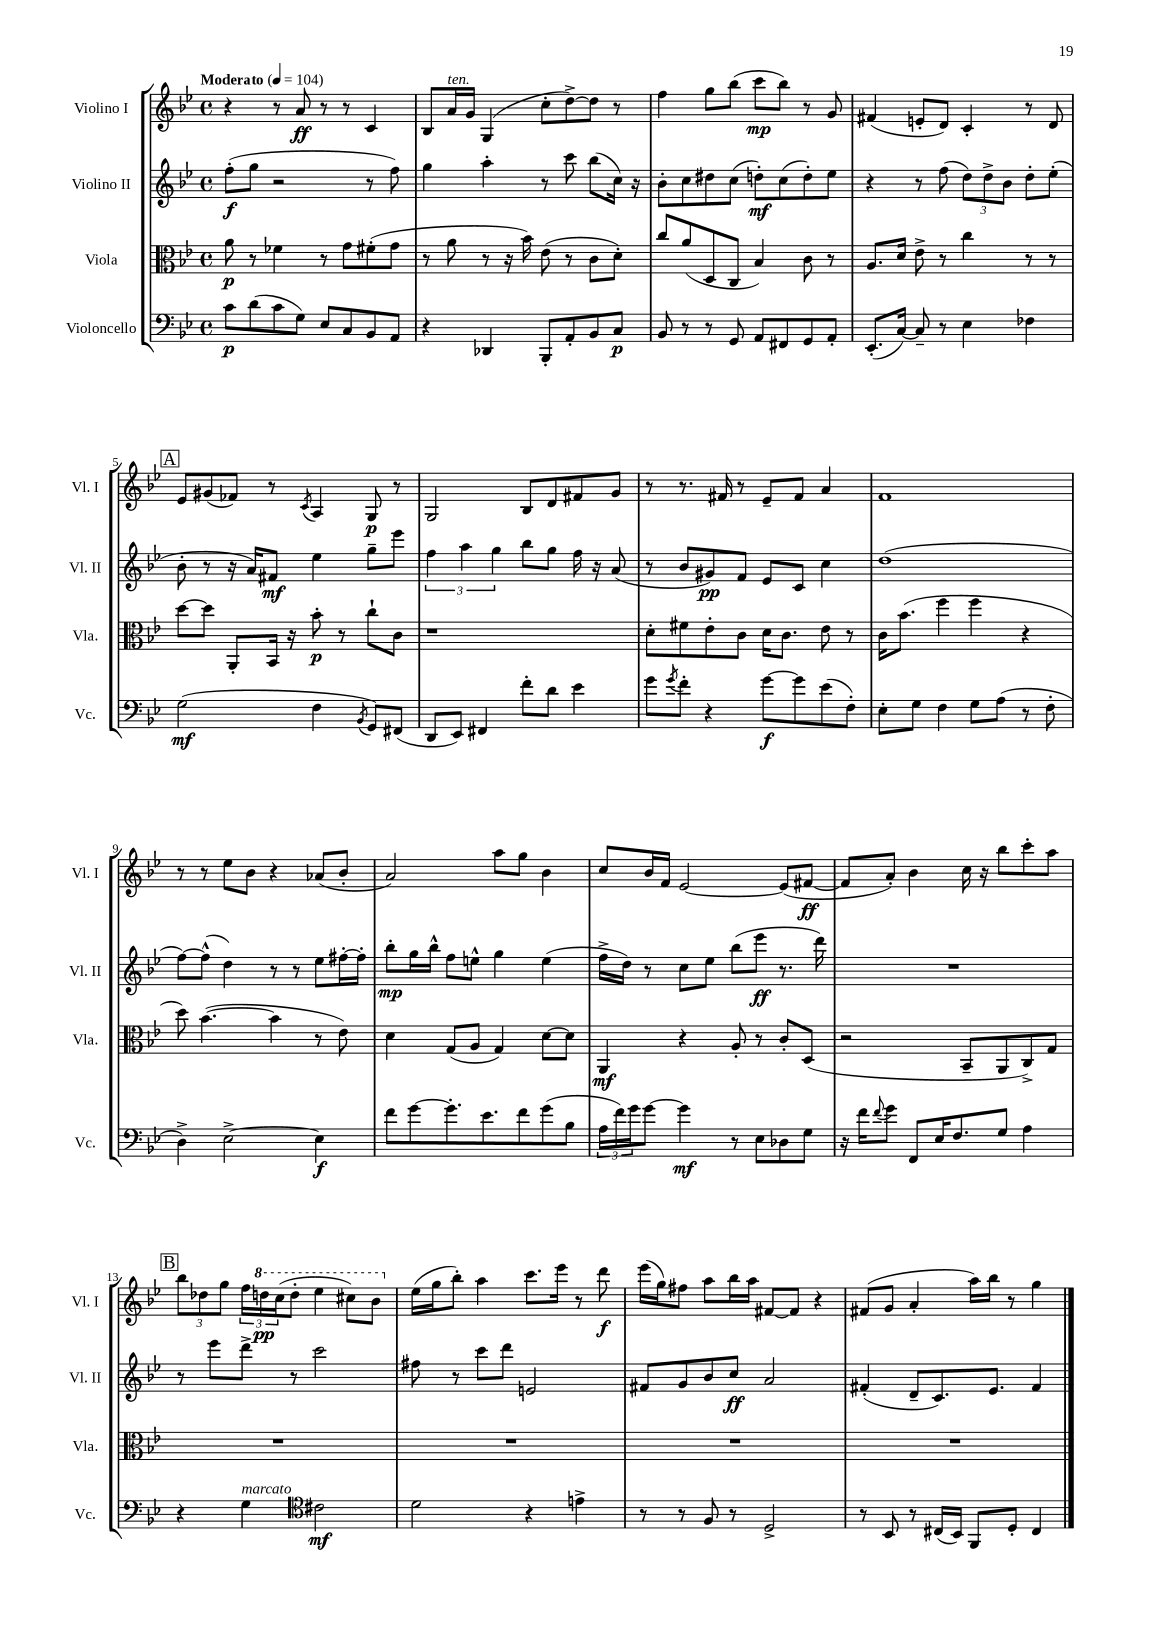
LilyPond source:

<<
\new StaffGroup <<
\new Staff = "s0" \with { instrumentName = "Violino I" shortInstrumentName = "Vl. I" } {
    \clef treble \key bes \major \defaultTimeSignature \time 4/4 \tempo "Moderato" 4 = 104
    r4 r8 a'8\ff r8 r8 c'4 |
    bes8 a'16^\markup { \italic "ten." } g'16 g4( c''8-. d''8~->) d''8 r8 |
    f''4 g''8 bes''8( c'''8\mp bes''8) r8 g'8 |
    fis'4( e'8-. d'8) c'4-. r8 d'8 |
    \mark \markup { \box "A" } ees'8 gis'8( fes'8) r8 \acciaccatura { c'8 } a4 g8\p r8 |
    g2 bes8 d'8 fis'8 g'8 |
    r8 r8. fis'16 r8 ees'8-- fis'8 a'4 |
    f'1 |
    r8 r8 ees''8 bes'8 r4 aes'8( bes'8-. |
    a'2) a''8 g''8 bes'4 |
    c''8 bes'16 f'16 ees'2~ ees'8( fis'8~\ff |
    fis'8 a'8-.) bes'4 c''16 r16 bes''8 c'''8-. a''8 |
    \mark \markup { \box "B" } \tuplet 3/2 { bes''8 des''8 g''8 } \tuplet 3/2 { f''16 \ottava #1 d'''!16\pp c'''16( } d'''8-. ees'''4 cis'''8) bes''8 \ottava #0 |
    ees''16( g''16 bes''8-.) a''4 c'''8. ees'''16 r8 d'''8\f |
    ees'''16( g''16) fis''8 a''8 bes''16 a''16 fis'8~ fis'8 r4 |
    fis'8( g'8 a'4-. a''16) bes''16 r8 g''4 \bar "|." |
}
\new Staff = "s1" \with { instrumentName = "Violino II" shortInstrumentName = "Vl. II" } {
    \clef treble \key bes \major \defaultTimeSignature \time 4/4
    f''8-.\f( g''8 r2 r8 f''8) |
    g''4 a''4-. r8 c'''8 bes''8( c''16) r16 |
    bes'8-. c''8 dis''8 c''8( d''8-.\mf) c''8( d''8-.) ees''8 |
    r4 r8 f''8( \tuplet 3/2 { d''8) d''8-> bes'8 } d''8-. ees''8-.( |
    \mark \markup { \box "A" } bes'8-. r8 r16 a'16) fis'8\mf ees''4 g''8-- ees'''8 |
    \tuplet 3/2 { f''4 a''4 g''4 } bes''8 g''8 f''16 r16 a'8( |
    r8 bes'8 gis'8\pp) f'8 ees'8 c'8 c''4 |
    d''1( |
    f''8~) f''8-^( d''4) r8 r8 ees''8 fis''16~-. fis''16-. |
    bes''8-.\mp g''16 bes''16-^ f''8 e''8-^ g''4 e''4( |
    f''16-> d''16) r8 c''8 ees''8 bes''8( ees'''8\ff r8. d'''16) |
    R1 |
    \mark \markup { \box "B" } r8 ees'''8 d'''8-> r8 c'''2 |
    fis''8 r8 c'''8 d'''8 e'2 |
    fis'8 g'8 bes'8 c''8\ff a'2 |
    fis'4-.( d'8-- c'8.) ees'8. fis'4 \bar "|." |
}
\new Staff = "s2" \with { instrumentName = "Viola" shortInstrumentName = "Vla." } {
    \clef alto \key bes \major \defaultTimeSignature \time 4/4
    a'8\p r8 fes'4 r8 g'8 fis'8-.( g'8 |
    r8 a'8 r8 r16 bes'16) ees'8( r8 c'8 d'8-.) |
    c''8 a'8( d8 c8 bes4) c'8 r8 |
    a8. d'16 ees'8-> r8 c''4 r8 r8 |
    \mark \markup { \box "A" } d''8~ d''8 a,8-. bes,16 r16 bes'8-.\p r8 c''8-! c'8 |
    r1 |
    d'8-. fis'8 ees'8-. c'8 d'16 c'8. ees'8 r8 |
    c'16 bes'8.( f''4 f''4 r4 |
    d''8) bes'4.~( bes'4 r8 ees'8) |
    d'4 g8( a8 g4) d'8~ d'8 |
    a,4\mf r4 a8-. r8 c'8-. d8( |
    r2 bes,8-- a,8 c8->) g8 |
    \mark \markup { \box "B" } R1 |
    R1 |
    R1 |
    R1 \bar "|." |
}
\new Staff = "s3" \with { instrumentName = "Violoncello" shortInstrumentName = "Vc." } {
    \clef bass \key bes \major \defaultTimeSignature \time 4/4
    c'8\p d'8( c'8 g8) ees8 c8 bes,8 a,8 |
    r4 des,4 bes,,8-. a,8-. bes,8 c8\p |
    bes,8 r8 r8 g,8 a,8 fis,8 g,8 a,8-. |
    ees,8.-.( c16~) c8-- r8 ees4 fes4 |
    \mark \markup { \box "A" } g2\mf( f4 \acciaccatura { bes,8 } g,8) fis,8( |
    d,8 ees,8) fis,4 f'8-. d'8 ees'4 |
    g'8 \acciaccatura { g'8 } f'8-. r4 g'8~\f g'8 ees'8( f8-.) |
    ees8-. g8 f4 g8 a8( r8 f8-. |
    d4->) ees2~-> ees4\f |
    f'8 g'8~ g'8.-. ees'8. f'8 g'8( bes8 |
    \tuplet 3/2 { a16 f'16) g'16 } g'8~ g'4\mf r8 ees8 des8 g8 |
    r16 f'16 \appoggiatura { f'8 } g'8 f,8 ees16 f8. g8 a4 |
    \mark \markup { \box "B" } r4 g4^\markup { \italic "marcato" } \clef tenor cis'2\mf |
    d'2 r4 e'4-> |
    r8 r8 f8 r8 d2-> |
    r8 bes,8 r8 cis16( bes,16) f,8 d8-. cis4 \bar "|." |
}
>>
>>
